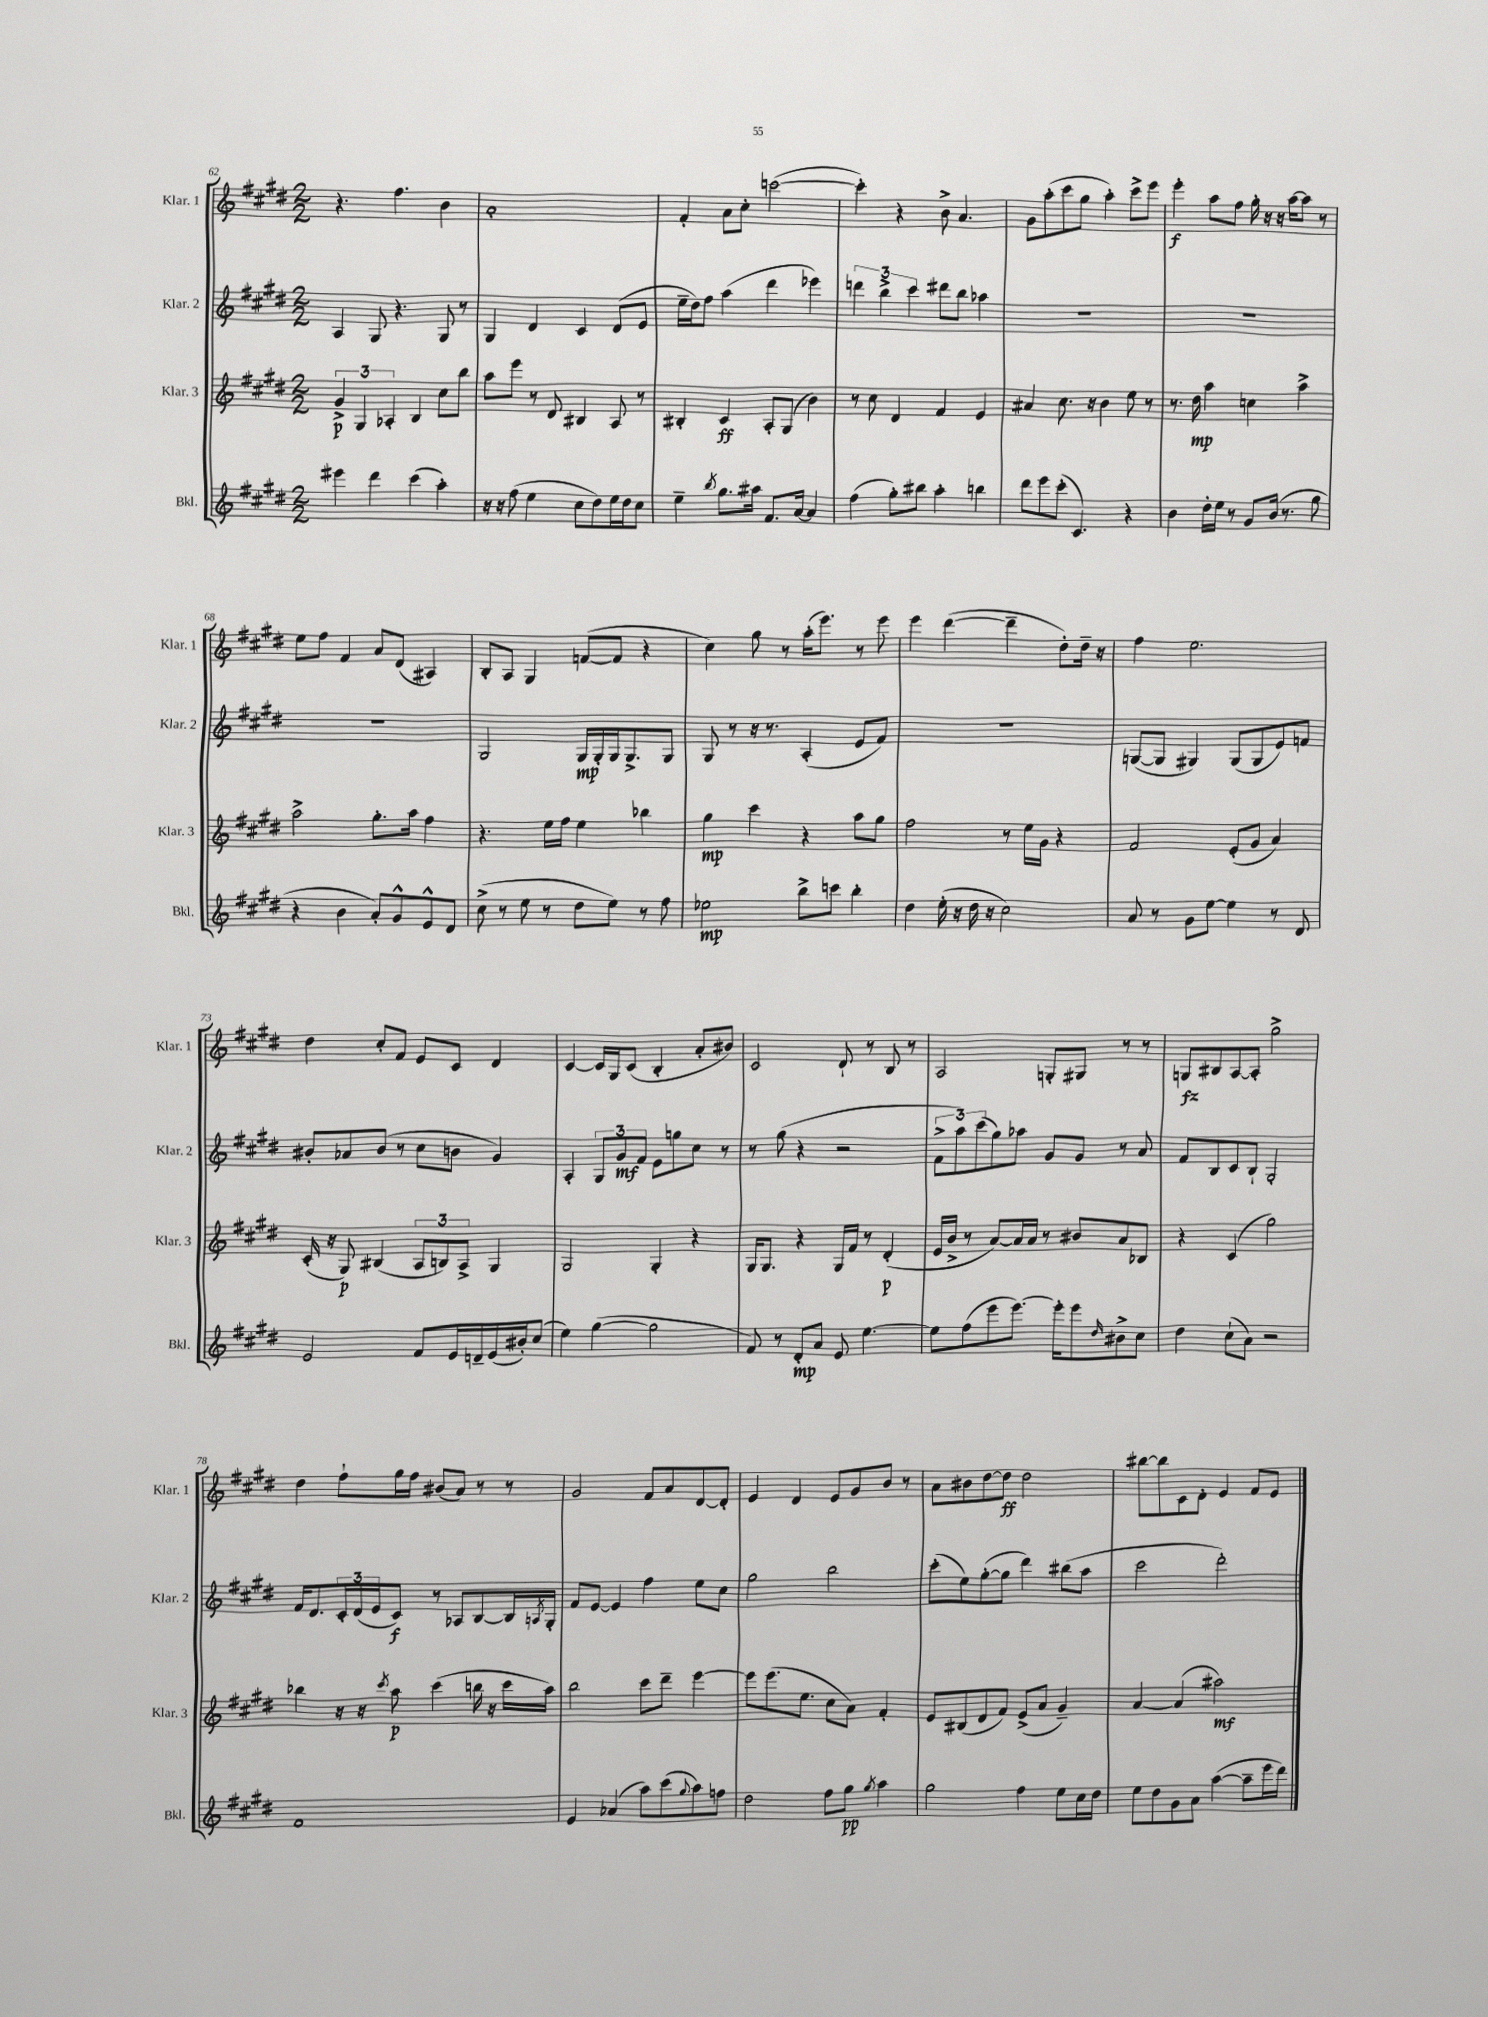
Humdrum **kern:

**kern	**kern	**kern	**kern
*staff4	*staff3	*staff2	*staff1
*clefG2	*clefG2	*clefG2	*clefG2
*k[f#c#g#d#]	*k[f#c#g#d#]	*k[f#c#g#d#]	*k[f#c#g#d#]
*M2/2	*M2/2	*M2/2	*M2/2
4eee#	6g#^	4A	4.r
.	6G#	.	.
4ddd#	.	8G#	.
.	6A-'	.	.
.	.	4.r	4.ff#
(4ccc#	4B	.	.
4aa')	8cc#	8G#	4b
.	8bb	8r	.
=	=	=	=
16r	8aa	4G#	1a'
16r	.	.	.
(8ff#	8eee	.	.
4ee	8r	4d#	.
.	8d#	.	.
8cc#	4B#	4c#	.
8dd#)	.	.	.
16ee	8A	(8d#	.
16dd#	.	.	.
8cc#	8r	8e	.
=	=	=	=
4ee~	4B#'	16ee~	4f#'
.	.	16dd#)	.
.	.	8ff#	.
8qbb	.	.	.
8.gg#	4c#	(4aa	8a
.	.	.	8cc#'
16aa#	.	.	.
8.f#	8A'	4ddd#	([2ccc
.	(8G#	.	.
[16a	.	.	.
4a]	4b)	4eee-)	.
=	=	=	=
(4ff#	8r	6ddd	4ccc'])
.	8cc#	.	.
.	.	6bb^	.
8gg#')	4d#	.	4r
.	.	6ccc#	.
8bb#	.	.	.
4aa'	4f#	8ddd#	8b^
.	.	8bb	4.a
4bb	4e	4aa-	.
=	=	=	=
8ddd#	4a#	1r	8g#
8eee	.	.	(8aa'
(8ccc#'	8.cc#	.	8ccc#
4.c#)	.	.	8gg#
.	16r	.	.
.	4b	.	4aa')
4r	8ee	.	8ccc#^
.	8r	.	8eee
=	=	=	=
4b	8.r	1r	4eee'
.	16dd#	.	.
16dd#'	4aa	.	8aa
16ee	.	.	.
8r	.	.	8ff#
8g#	4cc	.	16gg#'
.	.	.	16r
(16b	.	.	16r
8.r	.	.	[16aa
.	4aa^	.	8aa]
8gg#	.	.	8r
=	=	=	=
4r	2aa^	1r	8ee
.	.	.	8ff#
4b	.	.	4f#
8a')	8.gg#'	.	8a
8g#^^	.	.	(8d#
.	16aa	.	.
8e^^	4ff#	.	4A#)
8d#	.	.	.
=	=	=	=
(8cc#^	4.r	2G#	8B'
8r	.	.	8A
8ee	.	.	4G#
8r	16ee	.	.
.	16ff#	.	.
8dd#	4ee	16G#	([8f
.	.	16G#'	.
8ee)	.	16G#	8f]
.	.	8.G#^	.
8r	4bb-	.	4r
8ff#	.	8G#	.
=	=	=	=
2ee-	4gg#	8G#	4cc#)
.	.	8r	.
.	4ccc#	16r	8gg#
.	.	8.r	.
.	.	.	8r
8bb^	4r	(4A'	(16aa'
.	.	.	8.eee)
8ccc	.	.	.
4bb'	8aa	8e	8r
.	8gg#	8f#)	8eee
=	=	=	=
4dd#	2ff#	1r	4eee
(16ee'	.	.	([4ddd#
16r	.	.	.
16dd#	.	.	.
16r	.	.	.
2cc#)	8r	.	4ddd#~]
.	16ee	.	.
.	16g#	.	.
.	4r	.	8dd#')
.	.	.	16dd#~
.	.	.	16r
=	=	=	=
8a	2f#	([8G	4ff#
8r	.	8G]	.
8g#	.	4G#)	2.ee
[8ee	.	.	.
4ee]	(8e'	(8G#	.
.	8g#	8G#	.
8r	4a)	8e)	.
8d#	.	8f	.
=	=	=	=
2e	(16c#'	8b#'	4dd#
.	16r	.	.
.	8G#)	8a-	.
.	(4B#	(8b#	8cc#'
.	.	8r	8f#
8f#	12A	8cc#	8e
.	12B)	.	.
16e	.	8b	8c#
.	12A^	.	.
16d~	.	.	.
(16e	4G#	4g#)	4d#
16b#')	.	.	.
(8cc#	.	.	.
=	=	=	=
4ee)	2G#	4A'	[4c#
([4gg#	.	12G#	16c#]
.	.	.	16G#
.	.	12g#	.
.	.	.	(8c#
.	.	12f#	.
2gg#]	4G#'	8e	4B'
.	.	8gg	.
.	4r	8cc#	8a'
.	.	8r	8b#)
=	=	=	=
8f#)	16G#	8r	2c#
.	8.G#	.	.
8r	.	(8gg#	.
8d#'	4r	4r	.
8a	.	.	.
8e	16G#	2r	8d#`
.	16f#	.	.
[4.ee	8r	.	8r
.	(4d#'	.	8B
.	.	.	8r
=	=	=	=
8ee]	16e	12f#^	2A
.	16b^	.	.
.	.	12aa)	.
(8ff#	8r	.	.
.	.	(12ccc#	.
8eee	[8a)	8gg#)	.
[8.eee)	16a]	8aa-	.
.	16a	.	.
.	8r	8g#	8G'
16eee']	.	.	.
8eee	8b#	8g#	8G#
16qqdd#	.	.	.
8b#^	8a	8r	8r
8cc#	8B-	8a	8r
=	=	=	=
4dd#	4r	8f#	8G
.	.	8B	8B#
(8cc#`	(4c#	8c#	[8A
8a)	.	8B`	8A']
2r	2gg#)	2G#'	2gg#^
=	=	=	=
1f#	4bb-	16f#	4dd#
.	.	8.d#	.
.	16r	24c#'	8ff#`
.	.	(24d#	.
.	16r	.	.
.	.	24e	.
.	8qccc#	.	.
.	8aa	8c#)	16gg#
.	.	.	16ff#
.	(4ccc#	8r	(8b#
.	.	8A-	8a)
.	16bb	[8B	8r
.	16r	.	.
.	16ccc#	16B]	8r
.	.	8qA	.
.	16aa)	16G#'	.
=	=	=	=
4e	2bb	8f#	2g#
.	.	[8e	.
(4a-	.	4e]	.
8aa)	8ccc#	4ff#	8f#
(8ccc#	8ddd#~	.	8a
8qqgg#	.	.	.
8aa)	[4eee	8ee	[8d#
8ff	.	8cc#	8d#']
=	=	=	=
2dd#	8eee]	2gg#	4e
.	(8.eee	.	.
.	.	.	4d#
.	8.ee	.	.
8ff#	8cc#	2bb	8e
8gg#	8a)	.	8g#
8qgg#	.	.	.
4aa	4f#'	.	8b
.	.	.	8r
=	=	=	=
2gg#	8e	(8ccc#'	8a
.	(8B#	8ee)	8b#
.	8d#	([8gg#'	[8dd#
.	8f#)	8gg#]	8dd#]
4ff#	(8e^	4ddd#)	2dd#
.	8a	.	.
8ee	4g#~)	(8bb#	.
16cc#	.	8aa	.
16dd#	.	.	.
=	=	=	=
8ee	[4a	2ccc#	[8bb#
8dd#	.	.	8bb#]
8g#	(4a]	.	8c#
8a	.	.	8d#'
([4aa	2aa#)	2ddd#')	4e
8aa~]	.	.	8f#
16eee	.	.	8e
16ddd#)	.	.	.
==	==	==	==
*-	*-	*-	*-
